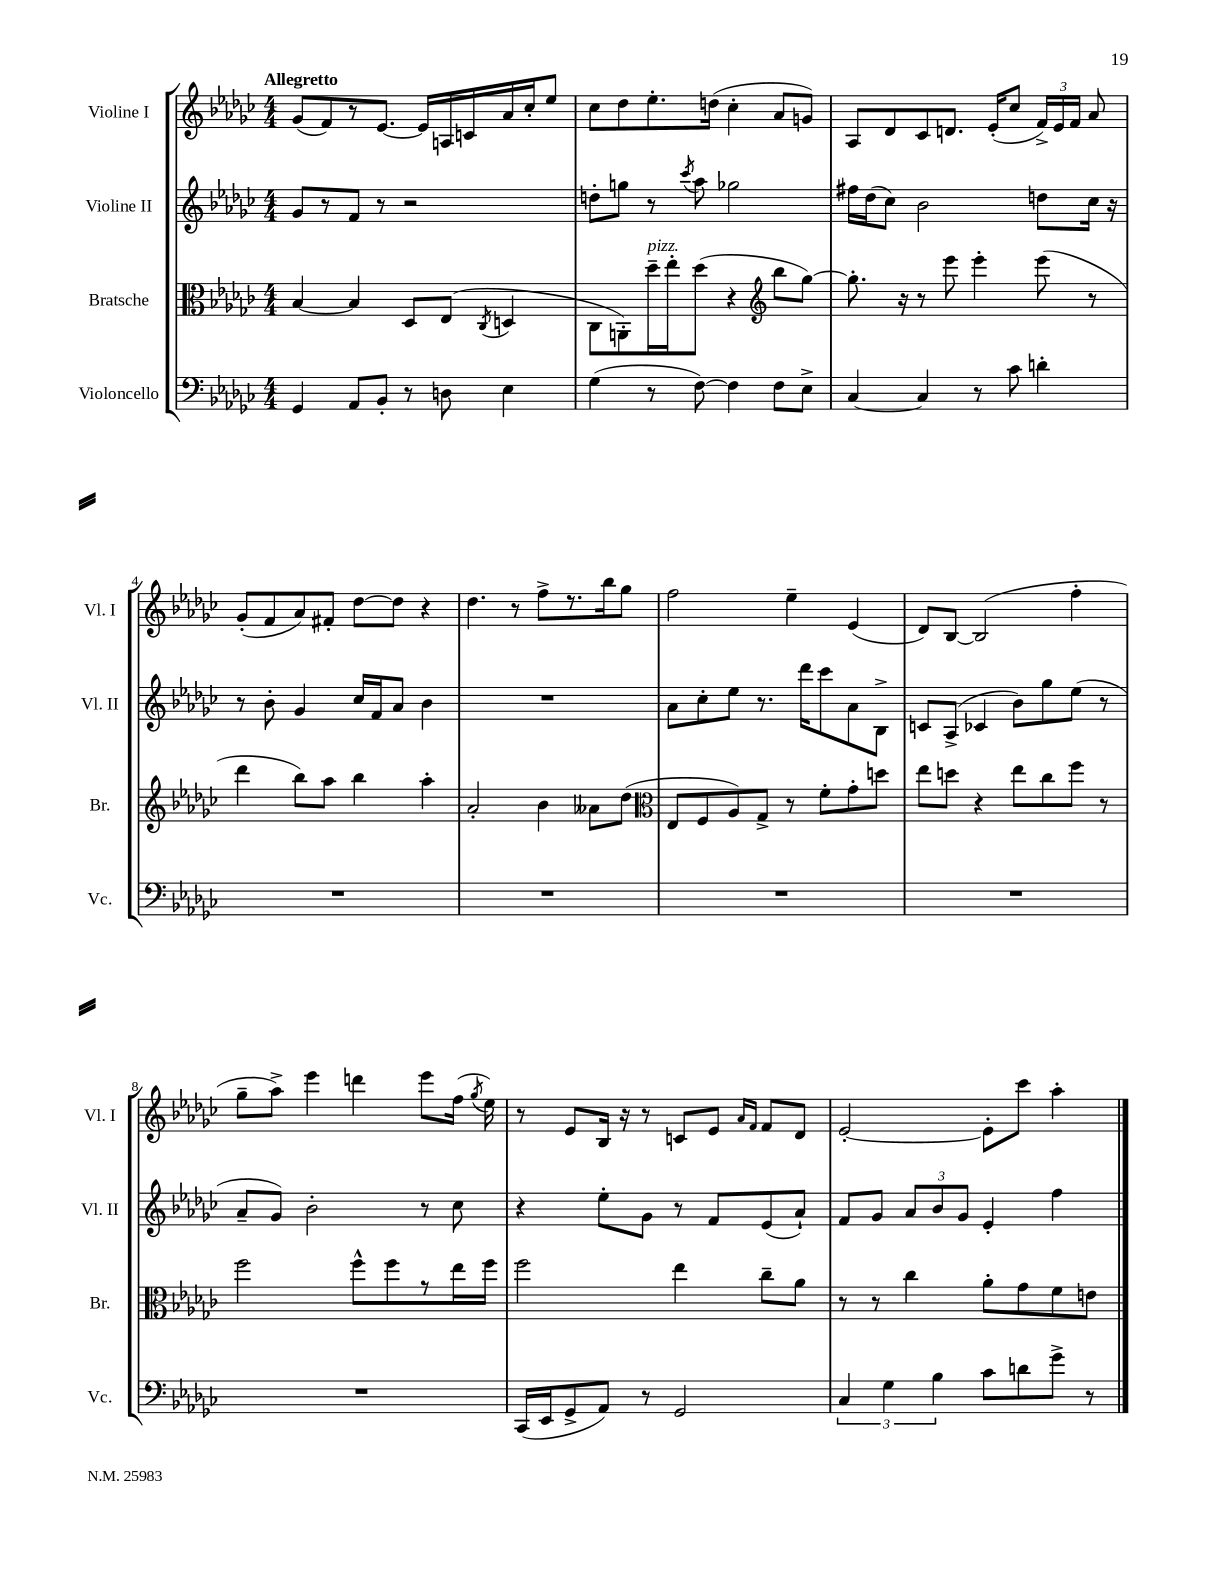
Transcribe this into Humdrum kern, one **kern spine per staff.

**kern	**kern	**kern	**kern
*staff4	*staff3	*staff2	*staff1
*clefF4	*clefC3	*clefG2	*clefG2
*k[b-e-a-d-g-c-]	*k[b-e-a-d-g-c-]	*k[b-e-a-d-g-c-]	*k[b-e-a-d-g-c-]
*M4/4	*M4/4	*M4/4	*M4/4
4GG-	[4B-	8g-	(8g-
.	.	8r	8f)
8AA-	4B-]	8f	8r
8BB-'	.	8r	[8.e-
8r	8D-	2r	.
.	.	.	16e-]
8D	(8E-	.	16A
.	.	.	16c
.	8qC-	.	.
4E-	4D	.	16a-
.	.	.	16cc-'
.	.	.	8ee-
=	=	=	=
(4G-	8C-	8dd'	8cc-
.	8AA')	8gg	8dd-
8r	16dd-~	8r	8.ee-'
.	16ee-'	.	.
.	.	8qccc-	.
[8F)	(8dd-	8aa-	.
.	.	.	(16dd
4F]	4r	2gg-	4cc-'
*	*clefG2	*	*
8F	8bb-	.	8a-
8E-^	[8gg-)	.	8g)
=	=	=	=
[4C-	8.gg-']	16ff#	8A-
.	.	(16dd-	.
.	.	8cc-)	8d-
.	16r	.	.
4C-]	8r	2b-	8c-
.	8eee-	.	8.d
8r	4eee-'	.	.
.	.	.	(16e-'
8c-	.	.	8cc-
4d'	(8eee-	8dd	24f^)
.	.	.	24e-
.	.	.	24f
.	8r	16cc-	8a-
.	.	16r	.
=	=	=	=
1r	4ddd-	8r	(8g-'
.	.	8b-'	8f
.	8bb-)	4g-	8a-)
.	8aa-	.	8f#'
.	4bb-	16cc-	[8dd-
.	.	16f	.
.	.	8a-	8dd-]
.	4aa-'	4b-	4r
=	=	=	=
1r	2a-'	1r	4.dd-
.	.	.	8r
.	4b-	.	8ff^
.	.	.	8.r
.	8a--	.	.
.	.	.	16bb-
.	(8dd-	.	8gg-
=	=	=	=
*	*clefC3	*	*
1r	8E-	8a-	2ff
.	8F	8cc-'	.
.	8A-)	8ee-	.
.	8G-^	8.r	.
.	8r	.	4ee-~
.	.	16ddd-	.
.	8f'	8ccc-	.
.	8g-'	8a-	(4e-
.	8dd	8B-^	.
=	=	=	=
1r	8ee-	8c	8d-)
.	8dd	(8A-^	[8B-
.	4r	4c-	(2B-]
.	8ee-	8b-)	.
.	8cc-	8gg-	.
.	8ff	(8ee-	4ff'
.	8r	8r	.
=	=	=	=
1r	2ff	8a-~	8gg-~
.	.	8g-)	8aa-^)
.	.	2b-'	4eee-
.	8ff^^	.	4ddd
.	8ff	.	.
.	8r	8r	8eee-
.	16ee-	8cc-	(16ff
.	.	.	8qgg-
.	16ff	.	16ee-)
=	=	=	=
(16CC-	2ff	4r	8r
16EE-	.	.	.
8GG-^	.	.	8e-
8AA-)	.	8ee-'	16B-
.	.	.	16r
8r	.	8g-	8r
2GG-	4ee-	8r	8c
.	.	8f	8e-
.	.	.	16qqa-
.	.	.	16qqf
.	8cc-~	(8e-	8f
.	8a-	8a-`)	8d-
=	=	=	=
6C-	8r	8f	[2e-'
.	8r	8g-	.
6G-	.	.	.
.	4cc-	12a-	.
6B-	.	12b-	.
.	.	12g-	.
8c-	8a-'	4e-'	8e-']
8d	8g-	.	8ccc-
8g-^	8f	4ff	4aa-'
8r	8e	.	.
==	==	==	==
*-	*-	*-	*-
